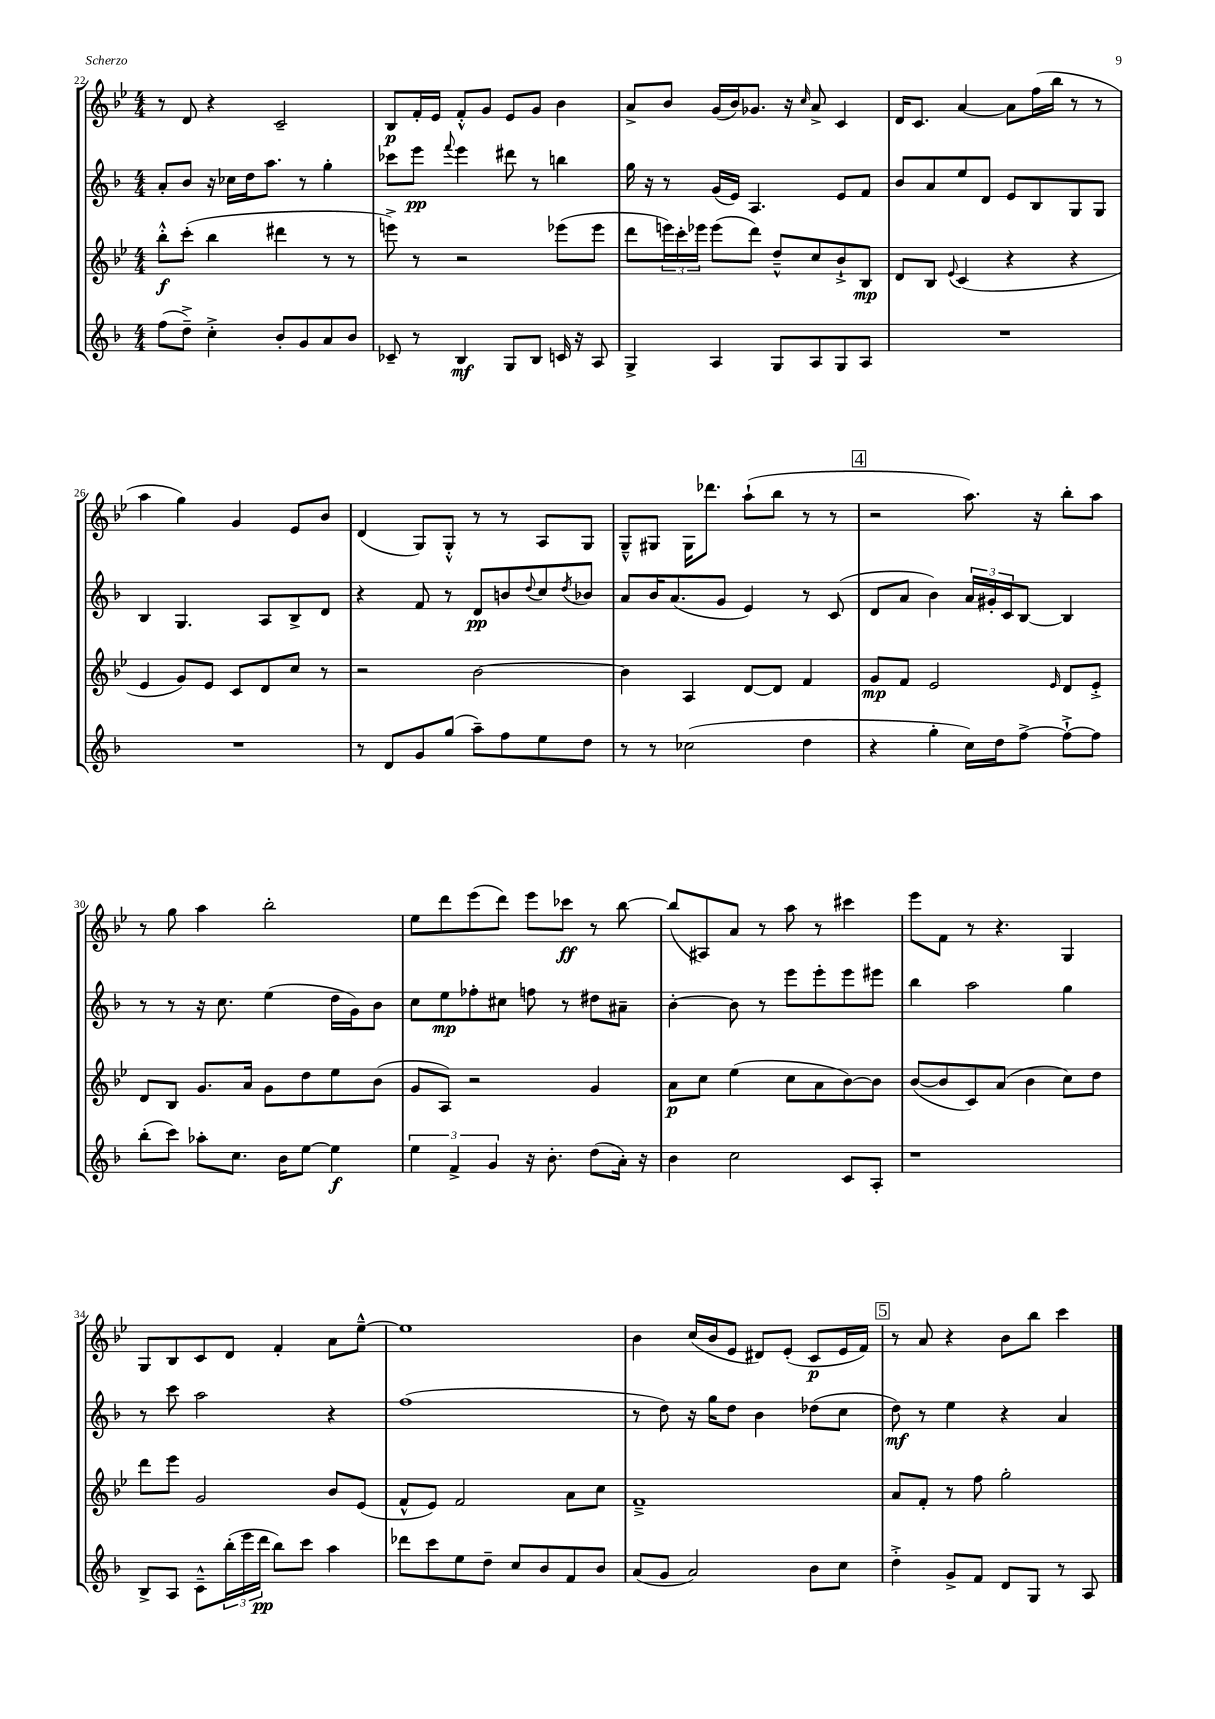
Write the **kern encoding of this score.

**kern	**kern	**kern	**kern
*staff4	*staff3	*staff2	*staff1
*clefG2	*clefG2	*clefG2	*clefG2
*k[b-]	*k[b-e-]	*k[b-]	*k[b-e-]
*M4/4	*M4/4	*M4/4	*M4/4
(8ff	8bb-'^^	8a'	8r
8dd~^)	(8ccc'	8b-	8d
4cc'^	4bb-	16r	4r
.	.	16cc-	.
.	.	16dd	.
.	.	8.aa	.
8b-'	4ddd#	.	2c~
8g	.	8r	.
8a	8r	4gg'	.
8b-	8r	.	.
=	=	=	=
8c-~	8eee^)	8ccc-	8B-
8r	8r	8eee	16f'
.	.	.	16e-
.	.	8qqfff	.
4B-	2r	4eee	8f'^^
.	.	.	8g
8G	.	8ddd#	8e-
8B-	.	8r	8g
16c	(8eee-	4bb	4b-
16r	.	.	.
8A	8eee-	.	.
=	=	=	=
4G^	8ddd	16gg	8a^
.	.	16r	.
.	24eee)	8r	8b-
.	24ccc'	.	.
.	24eee-	.	.
4A	(8eee-	(16g	(16g
.	.	16e)	16b-)
.	8ddd)	4.A	8.g-
8G	8dd~^^	.	.
.	.	.	16r
.	.	.	16qqcc
8A	8cc	.	8a^
8G	8b-`^	8e	4c
8A	8B-	8f	.
=	=	=	=
1r	8d	8b-	16d
.	.	.	8.c
.	8B-	8a	.
.	8qqe-	.	.
.	(4c	8ee	[4a
.	.	8d	.
.	4r	8e	8a]
.	.	8B-	(16ff
.	.	.	16bb-
.	4r	8G	8r
.	.	8G	8r
=	=	=	=
1r	4e-	4B-	4aa
.	8g)	4.G	4gg)
.	8e-	.	.
.	8c	.	4g
.	8d	8A	.
.	8cc	8B-^	8e-
.	8r	8d	8b-
=	=	=	=
8r	2r	4r	(4d
8d	.	.	.
8g	.	8f	8G)
(8gg	.	8r	8G'^^
8aa~)	[2b-	8d	8r
8ff	.	8b	8r
.	.	8qqdd	.
8ee	.	8cc	8A
.	.	8qdd	.
8dd	.	8b-	8G
=	=	=	=
8r	4b-]	8a	8G~^^
8r	.	16b-	8G#
.	.	(8.a	.
(2cc-	4A	.	16G#
.	.	.	8.ddd-
.	.	8g	.
.	[8d	4e)	(8aa`
.	8d]	.	8bb-
4dd	4f	8r	8r
.	.	(8c	8r
=	=	=	=
4r	8g	8d	2r
.	8f	8a	.
4gg'	2e-	4b-)	.
16cc)	.	24a	8.aa)
.	.	24g#'	.
16dd	.	.	.
.	.	24c	.
[8ff^	.	[8B-	.
.	.	.	16r
.	16qqe-	.	.
8ff`^_	8d	4B-]	8bb-'
8ff]	8e-'^	.	8aa
=	=	=	=
(8bb-'	8d	8r	8r
8ccc)	8B-	8r	8gg
8aa-'	8.g	16r	4aa
.	.	8.cc	.
8.cc	.	.	.
.	16a	.	.
.	8g	(4ee	2bb-'
16b-	.	.	.
[8ee	8dd	.	.
4ee]	8ee-	16dd	.
.	.	16g)	.
.	(8b-	8b-	.
=	=	=	=
6ee	8g	8cc	8ee-
.	8A)	8ee	8ddd
6f^	.	.	.
.	2r	8ff-'	(8eee-
6g	.	.	.
.	.	8cc#	8ddd)
16r	.	8ff	8eee-
8.b-'	.	.	.
.	.	8r	8ccc-
(8dd	4g	8dd#	8r
16a')	.	8a#~	[8bb-
16r	.	.	.
=	=	=	=
4b-	8a	[4b-'	(8bb-]
.	8cc	.	8A#)
2cc	(4ee-	8b-]	8a
.	.	8r	8r
.	8cc	8eee	8aa
.	8a	8eee'	8r
8c	[8b-)	8eee	4ccc#
8A'	8b-]	8eee#	.
=	=	=	=
1r	([8b-	4bb-	8eee-
.	8b-]	.	8f
.	8c)	2aa	8r
.	(8a	.	4.r
.	4b-	.	.
.	8cc)	4gg	4G
.	8dd	.	.
=	=	=	=
8B-^	8ddd	8r	8G
8A	8eee-	8ccc	8B-
8c~^^	2g	2aa	8c
(24bb-'	.	.	8d
24eee	.	.	.
24ddd	.	.	.
8bb-)	.	.	4f'
8ccc	.	.	.
4aa	8b-	4r	8a
.	(8e-	.	[8ee-~^^
=	=	=	=
8ddd-	8f^^	(1ff	1ee-]
8ccc	8e-)	.	.
8ee	2f	.	.
8dd~	.	.	.
8cc	.	.	.
8b-	.	.	.
8f	8a	.	.
8b-	8cc	.	.
=	=	=	=
(8a	1f~^	8r	4b-
8g	.	8dd)	.
2a)	.	16r	(16cc
.	.	16gg	16b-
.	.	8dd	8e-
.	.	4b-	8d#)
.	.	.	(8e-'
8b-	.	(8dd-	8c
8cc	.	8cc	16e-
.	.	.	16f)
=	=	=	=
4dd'^	8a	8dd)	8r
.	8f'	8r	8a
8g^	8r	4ee	4r
8f	8ff	.	.
8d	2gg'	4r	8b-
8G	.	.	8bb-
8r	.	4a	4ccc
8A	.	.	.
==	==	==	==
*-	*-	*-	*-
